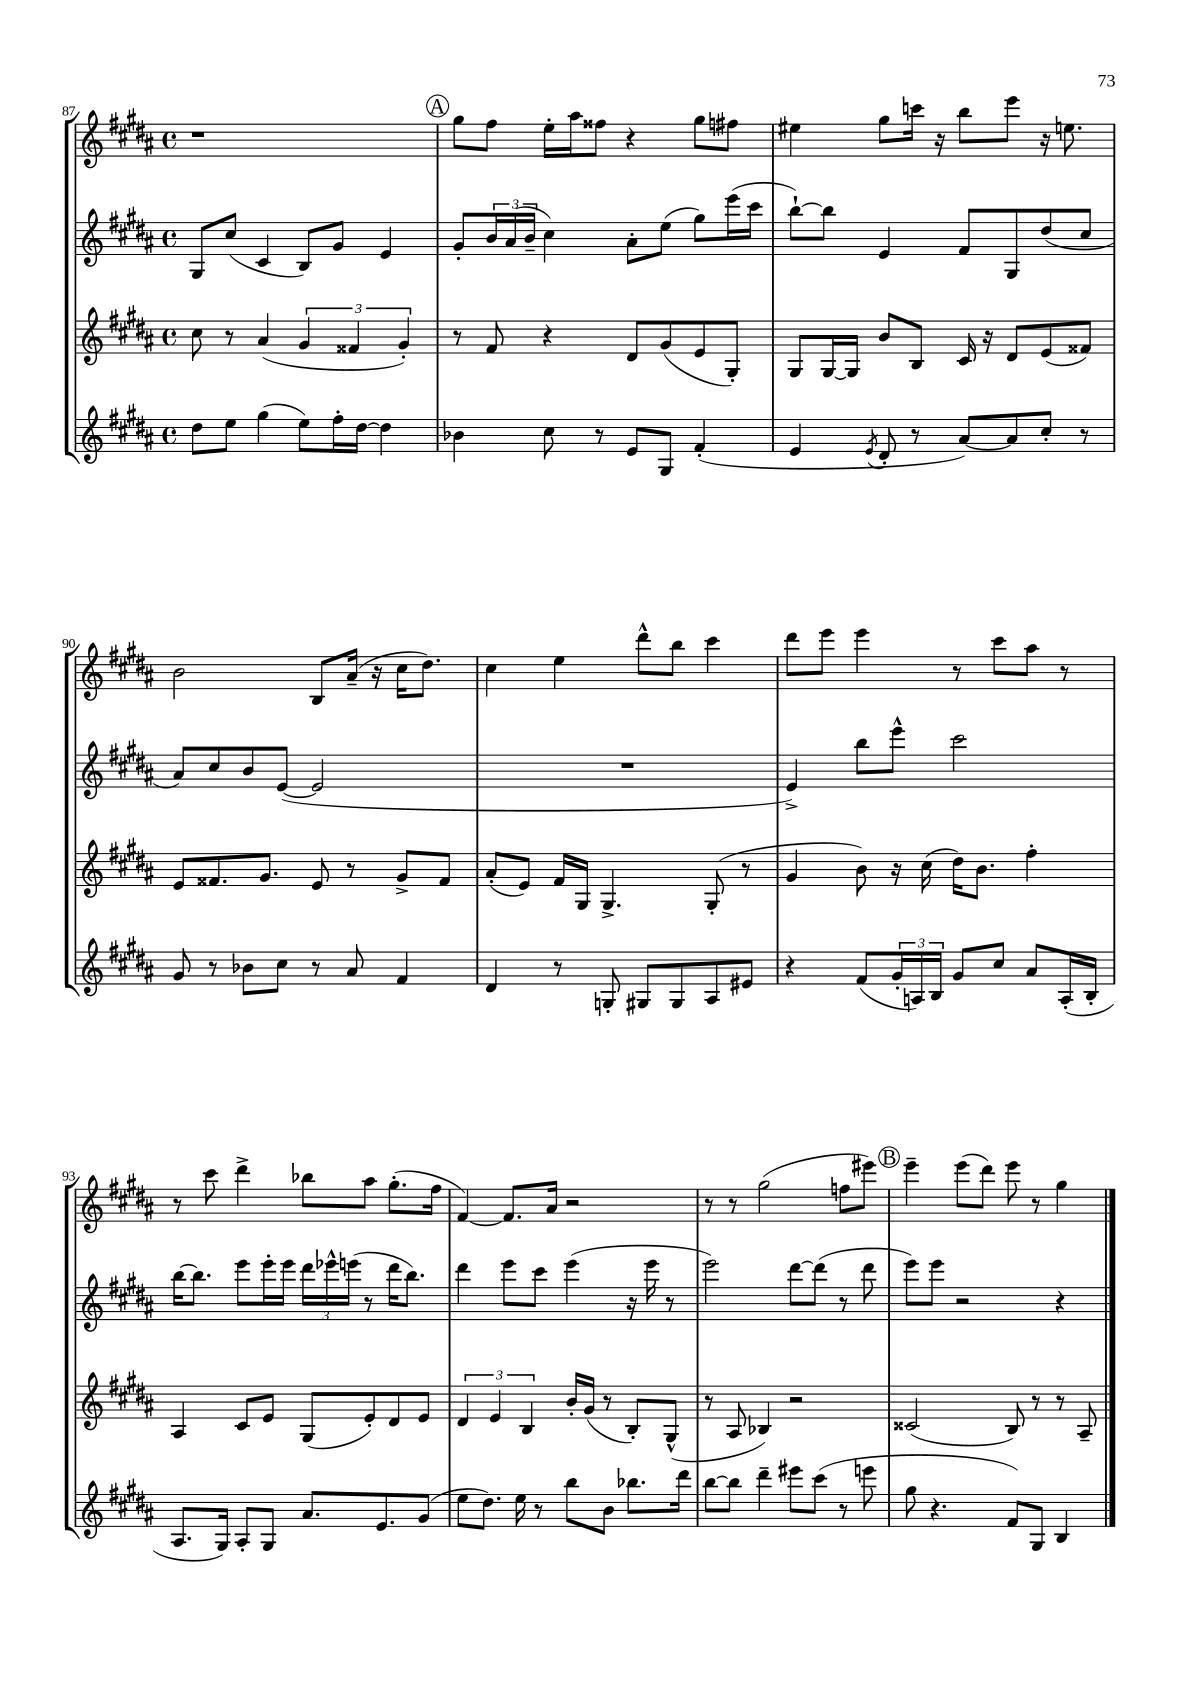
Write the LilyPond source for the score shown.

<<
\new StaffGroup <<
\new Staff = "s0" {
    \clef treble \key b \major \defaultTimeSignature \time 4/4
    r1 |
    \mark \markup { \circle "A" } gis''8 fis''8 e''16-. ais''16 fisis''8 r4 gis''8 fis''8 |
    eis''4 gis''8 c'''16 r16 b''8 e'''8 r16 e''8. |
    b'2 b8 ais'16--( r16 cis''16 dis''8.) |
    cis''4 e''4 dis'''8-^ b''8 cis'''4 |
    dis'''8 e'''8 e'''4 r8 cis'''8 ais''8 r8 |
    r8 cis'''8 dis'''4-> bes''8 ais''8 gis''8.-.( fis''16 |
    fis'4~) fis'8. ais'16 r2 |
    r8 r8 gis''2( f''8 eis'''8) |
    \mark \markup { \circle "B" } e'''4-- e'''8( dis'''8) e'''8 r8 gis''4 \bar "|." |
}
\new Staff = "s1" {
    \clef treble \key b \major \defaultTimeSignature \time 4/4
    gis8 cis''8( cis'4 b8) gis'8 e'4 |
    \mark \markup { \circle "A" } gis'8-. \tuplet 3/2 { b'16 ais'16( b'16-- } cis''4) ais'8-. e''8( gis''8) e'''16( cis'''16 |
    b''8~-!) b''8 e'4 fis'8 gis8 dis''8( cis''8 |
    ais'8) cis''8 b'8 e'8~( e'2 |
    R1 |
    e'4->) b''8 e'''8-^ cis'''2 |
    b''16~ b''8. e'''8 e'''16-. e'''16 \tuplet 3/2 { dis'''16 ees'''16-^ e'''16( } r8 dis'''16 b''8.) |
    dis'''4 e'''8 cis'''8 e'''4( r16 e'''16 r8 |
    e'''2) dis'''8~ dis'''8( r8 dis'''8 |
    \mark \markup { \circle "B" } e'''8) e'''8 r2 r4 \bar "|." |
}
\new Staff = "s2" {
    \clef treble \key b \major \defaultTimeSignature \time 4/4
    cis''8 r8 ais'4( \tuplet 3/2 { gis'4 fisis'4 gis'4-.) } |
    \mark \markup { \circle "A" } r8 fis'8 r4 dis'8 gis'8( e'8 gis8-.) |
    gis8 gis16~ gis16 b'8 b8 cis'16 r16 dis'8 e'8( fisis'8) |
    e'8 fisis'8. gis'8. e'8 r8 gis'8-> fisis'8 |
    ais'8-.( e'8) fis'16 gis16 gis4.-> gis8-.( r8 |
    gis'4 b'8) r16 cis''16( dis''16) b'8. fis''4-. |
    ais4 cis'8 e'8 gis8( e'8-.) dis'8 e'8 |
    \tuplet 3/2 { dis'4 e'4 b4 } b'16-. gis'16( r8 b8-.) gis8-^( |
    r8 ais8 bes4) r2 |
    \mark \markup { \circle "B" } cisis'2( b8) r8 r8 ais8-- \bar "|." |
}
\new Staff = "s3" {
    \clef treble \key b \major \defaultTimeSignature \time 4/4
    dis''8 e''8 gis''4( e''8) fis''16-. dis''16~ dis''4 |
    \mark \markup { \circle "A" } bes'4 cis''8 r8 e'8 gis8 fis'4-.( |
    e'4 \acciaccatura { e'8 } dis'8-. r8 ais'8~) ais'8 cis''8-. r8 |
    gis'8 r8 bes'8 cis''8 r8 ais'8 fis'4 |
    dis'4 r8 g8-. gis8 gis8 ais8 eis'8 |
    r4 fis'8( \tuplet 3/2 { gis'16-. a16) b16 } gis'8 cis''8 ais'8 a16-.( b16-. |
    ais8. gis16) ais8-. gis8 ais'8. e'8. gis'8( |
    e''8 dis''8.) e''16 r8 b''8 b'8 bes''8. dis'''16 |
    b''8~ b''8 dis'''4-- eis'''8 cis'''8( r8 e'''8 |
    \mark \markup { \circle "B" } gis''8 r4. fis'8) gis8 b4 \bar "|." |
}
>>
>>
\layout { \context { \Score currentBarNumber = #87 } }
